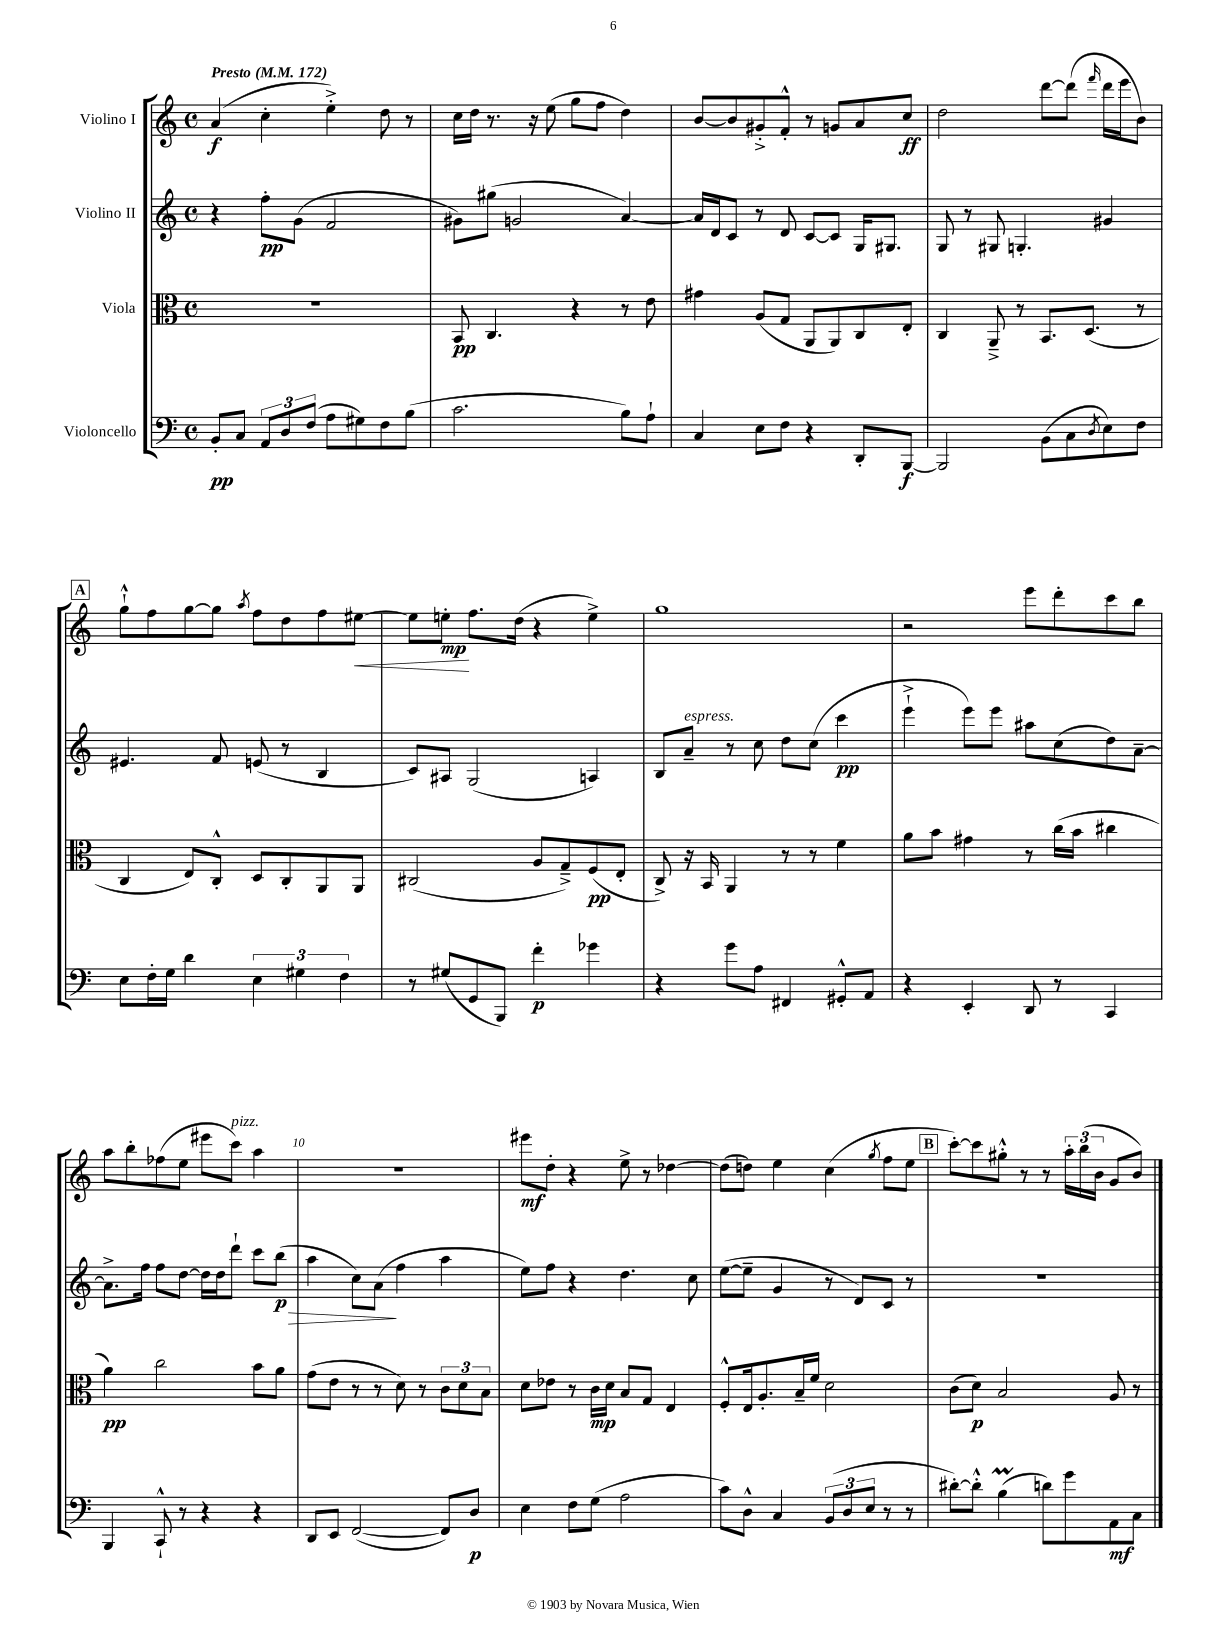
<<
\new StaffGroup <<
\new Staff = "s0" \with { instrumentName = "Violino I" } {
    \clef treble \key c \major \defaultTimeSignature \time 4/4 \tempo "Presto" 4 = 172
    a'4\f( c''4-. e''4-.->) d''8 r8 |
    c''16 d''16 r8. r16 e''8( g''8 f''8 d''4) |
    b'8~ b'8 gis'8-.-> f'8-.-^ r8 g'8 a'8 c''8\ff |
    d''2 d'''8~ d'''8( \grace { f'''16 } d'''16 e'''16 b'8) |
    \mark \markup { \box "A" } g''8-!-^ f''8 g''8~ g''8 \acciaccatura { a''8 } f''8 d''8 f''8 eis''8~\< |
    eis''8 e''8-.\mp\! f''8. d''16( r4 e''4->) |
    g''1 |
    r2 e'''8 d'''8-. c'''8 b''8 |
    a''8 b''8-. fes''8( e''8 eis'''8 c'''8^\markup { \italic "pizz." }) a''4 |
    R1 |
    eis'''8\mf d''8-. r4 e''8-> r8 des''4~ |
    des''8( d''8) e''4 c''4( \acciaccatura { g''8 } f''8 e''8 |
    \mark \markup { \box "B" } c'''8~-.) c'''8 gis''8-.-^ r8 r8 \tuplet 3/2 { a''16-. b''16( b'16 } g'8 b'8) \bar "|." |
}
\new Staff = "s1" \with { instrumentName = "Violino II" } {
    \clef treble \key c \major \defaultTimeSignature \time 4/4
    r4 f''8-.\pp g'8( f'2 |
    gis'8) gis''8( g'2 a'4~) |
    a'16 d'16 c'8 r8 d'8 c'8~ c'8 g16 gis8. |
    g8 r8 gis8 g4.-. gis'4 |
    \mark \markup { \box "A" } eis'4. f'8 e'8( r8 b4 |
    c'8) ais8 g2( a4) |
    b8 a'8--^\markup { \italic "espress." } r8 c''8 d''8 c''8( c'''4\pp |
    e'''4-!-> e'''8) e'''8 ais''8 c''8( d''8) a'8~-- |
    a'8.-> f''16 f''8 d''8~ d''16 d''16 d'''8-! c'''8 b''8\p\>( |
    a''4 c''8) a'8\!( f''4 a''4 |
    e''8) f''8 r4 d''4. c''8 |
    e''8~( e''8-- g'4 r8 d'8) c'8 r8 |
    \mark \markup { \box "B" } R1 \bar "|." |
}
\new Staff = "s2" \with { instrumentName = "Viola" } {
    \clef alto \key c \major \defaultTimeSignature \time 4/4
    R1 |
    b,8\pp c4. r4 r8 e'8 |
    gis'4 a8( g8 a,8 a,8) c8 e8-. |
    c4 a,8---> r8 b,8. d8.( r8 |
    \mark \markup { \box "A" } c4 e8) c8-.-^ d8 c8-. a,8 a,8 |
    cis2( a8 g8--->) f8\pp( e8-. |
    c8->) r16 b,16 a,4 r8 r8 f'4 |
    a'8 b'8 gis'4 r8 c''16( b'16 cis''4 |
    a'4\pp) c''2 b'8 a'8 |
    g'8( e'8 r8 r8 d'8) r8 \tuplet 3/2 { c'8 d'8 b8 } |
    d'8 ees'8 r8 c'16\mp d'16 b8 g8 e4 |
    f8-.-^ e16 a8.-. b16-- f'16 d'2 |
    \mark \markup { \box "B" } c'8( d'8\p) b2 a8 r8 \bar "|." |
}
\new Staff = "s3" \with { instrumentName = "Violoncello" } {
    \clef bass \key c \major \defaultTimeSignature \time 4/4
    b,8-.\pp c8 \tuplet 3/2 { a,8 d8 f8( } a8 gis8) f8 b8( |
    c'2. b8) a8-! |
    c4 e8 f8 r4 d,8-. b,,8~\f |
    b,,2 b,8( c8 \acciaccatura { d8 } e8) f8 |
    \mark \markup { \box "A" } e8 f16-. g16 d'4 \tuplet 3/2 { e4 gis4 f4 } |
    r8 gis8( g,8 b,,8) f'4-.\p ges'4 |
    r4 g'8 a8 fis,4 gis,8-.-^ a,8 |
    r4 e,4-. d,8 r8 c,4 |
    b,,4 c,8-!-^ r8 r4 r4 |
    d,8 e,8 f,2~( f,8) d8\p |
    e4 f8 g8( a2 |
    c'8) d8-^ c4 \tuplet 3/2 { b,8( d8 e8 } r8 r8 |
    \mark \markup { \box "B" } dis'8~-.) dis'8-.-^ b4\prall( d'8) g'8 a,8\mf c8 \bar "|." |
}
>>
>>
\layout { \context { \Score \override BarNumber.break-visibility = ##(#f #t #t) barNumberVisibility = #(every-nth-bar-number-visible 5) } }
